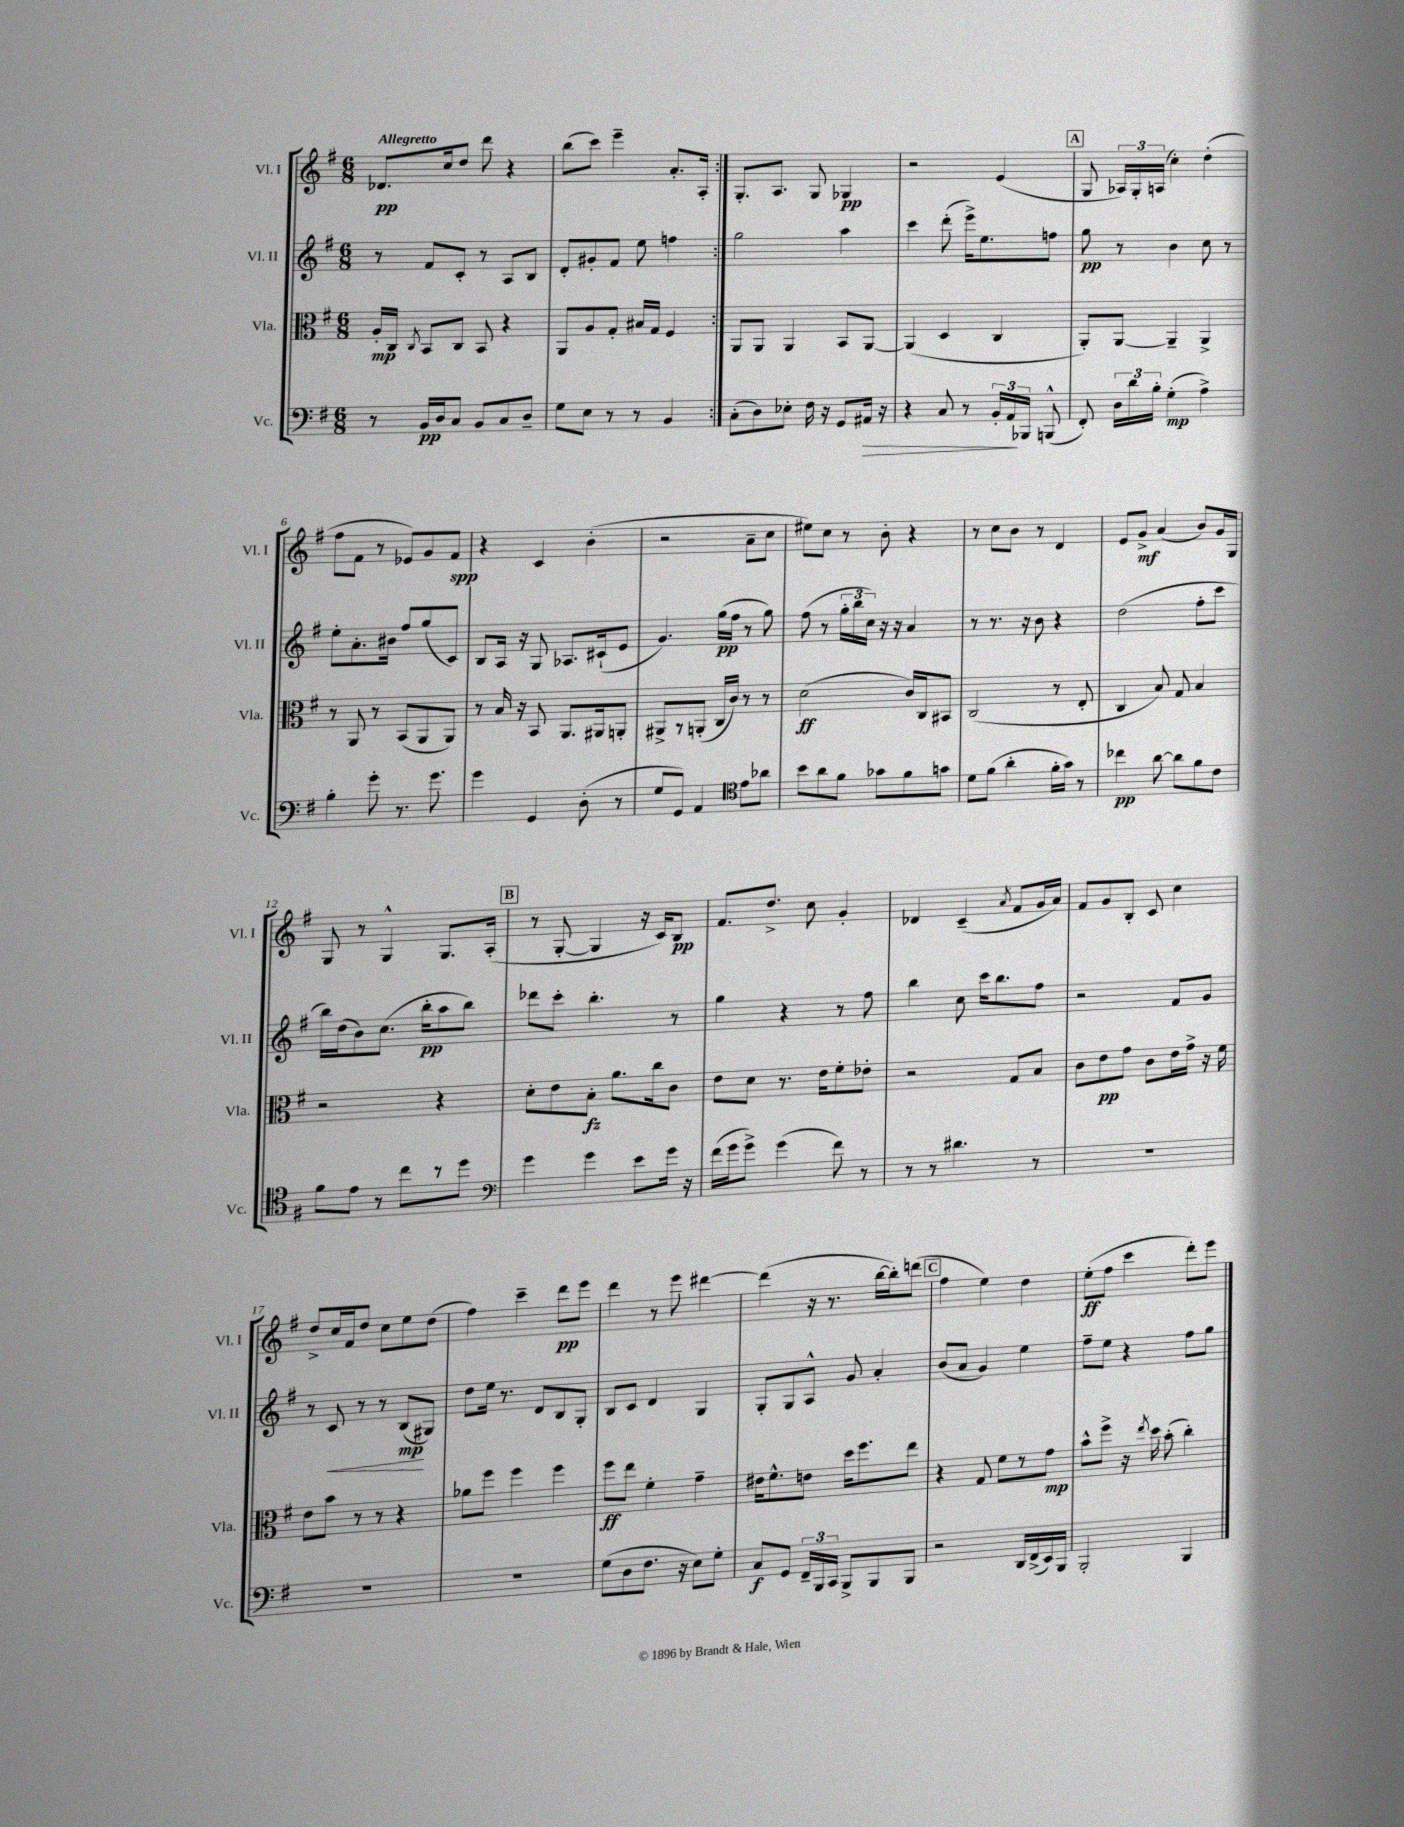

**kern	**dynam	**kern	**dynam	**kern	**dynam	**kern	**dynam
*part4	*part4	*part3	*part3	*part2	*part2	*part1	*part1
*staff4	*staff4	*staff3	*staff3	*staff2	*staff2	*staff1	*staff1
*I"Vc.	*	*I"Vla.	*	*I"Vl. II	*	*I"Vl. I	*
*I'Vc.	*	*I'Vla.	*	*I'Vl. II	*	*I'Vl. I	*
*clefF4	*	*clefC3	*	*clefG2	*	*clefG2	*
*k[f#]	*	*k[f#]	*	*k[f#]	*	*k[f#]	*
*M6/8	*	*M6/8	*	*M6/8	*	*M6/8	*
=1	=1	=1	=1	=1	=1	=1	=1
!	!	!	!	!	!	!LO:TX:a:B:t=Allegretto	!
8r	.	16A'/LL	mp	8r	.	8.d-X/L	pp
.	.	16C/JJ	.	.	.	.	.
.	.	8qC/	.	.	.	.	.
16BB/LL	pp	8BB/L	.	8f#/L	.	.	.
16D/J	.	.	.	.	.	16cc/k	.
8C/J	.	8C/J	.	8c'/J	.	8dd/J	.
8BB/L	.	8BB/	.	8r	.	8ddd\	.
8C/	.	4r	.	8A/L	.	4r	.
8D~/J	.	.	.	8B/J	.	.	.
=2	=2	=2	=2	=2	=2	=2	=2
8G\L	.	8AA/L	.	8d'/L	.	(8bb\L	.
8E\J	.	8A/	.	8g#X'/	.	8ccc\J)	.
8r	.	8G'/J	.	8f#/J	.	4eee~\	.
8r	.	16B#X/LL	.	8ee\	.	.	.
.	.	16G/JJ	.	.	.	.	.
4BB/	.	4F#/	.	4ffn\	.	8.a'/L	.
.	.	.	.	.	.	16A'/Jk	.
=3:|!	=3:|!	=3:|!	=3:|!	=3:|!	=3:|!	=3:|!	=3:|!
(8C'\L	.	8AA/L	.	2gg\	.	8.G'/L	.
8D\)	.	8AA/J	.	.	.	.	.
.	.	.	.	.	.	8.A/J	.
8E-X'\J	.	4AA/	.	.	.	.	.
16F#\	.	.	.	.	.	8G/	.
16r	.	.	.	.	.	.	.
8GG/L	.	8BB/L	.	4aa\	.	4G-X/	pp
!	!LO:HP:b	!	!	!	!	!	!
16AA#X/Jk	>	[8AA/J	.	.	.	.	.
16r	.	.	.	.	.	.	.
=4	=4	=4	=4	=4	=4	=4	=4
4r	.	(4AA/]	.	4ccc\	.	2r	.
8C/	.	4D/	.	(8ddd'\	.	.	.
8r	.	.	.	16eee^\KL)	.	.	.
.	.	.	.	8.ee\	.	.	.
24BB'/LL	.	4C/	.	.	.	(4e/	.
24AA/	.	.	.	.	.	.	.
24BBB-X/JJ	]	.	.	.	.	.	.
(8BBBn^^/	.	.	.	8ffn\J	.	.	.
!!LO:REH:place=s1:t=A
=5	=5	=5	=5	=5	=5	=5	=5
8FF#'/)	.	8AA'/L)	.	8gg\	pp	8G/	.
24D\LL	.	[8AA/J	.	8r	.	24A-X/LL)	.
24d\	.	.	.	.	.	24G'/	.
24B'\JJ	.	.	.	.	.	(24An/JJ	.
(4G'\	mp	4AA~/]	.	4b\	.	4cc'\)	.
4A^\)	.	4AA^/	.	8cc\	.	(4dd'\	.
.	.	.	.	8r	.	.	.
!!LO:LB:g=z
=6	=6	=6	=6	=6	=6	=6	=6
4B'\	.	8r	.	8ee'\L	.	8ff#\L	.
.	.	8AA/	.	8.a'\	.	8f#\J	.
8g'\	.	8r	.	.	.	8r	.
.	.	.	.	16b#X\Jk	.	.	.
8.r	.	(8BB/L	.	8ff#/L	.	8e-X/L)	.
.	.	8AA/	.	(8gg/	.	8g/	.
8.g\	.	.	.	.	.	.	.
.	.	8AA/J)	.	8c/J)	.	8f#/J	spp
=7	=7	=7	=7	=7	=7	=7	=7
4g\	.	8r	.	8B/L	.	4r	.
.	.	16B/	.	16A/Jk	.	.	.
.	.	16r	.	16r	.	.	.
4GG/	.	8BB/	.	8G/	.	4c/	.
.	.	8.AA/L	.	8.A-X/L	.	.	.
(8D'\	.	.	.	.	.	(4b'\	.
.	.	16AA#X/k	.	(16c#X`/k	.	.	.
8r	.	8AAn'/J	.	8e/J	.	.	.
=8	=8	=8	=8	=8	=8	=8	=8
8G/L	.	8AA#X^/L	.	4.g/)	.	2r	.
8GG/J)	.	8r	.	.	.	.	.
4AA/	.	(8AAn'/J	.	.	.	.	.
.	.	16C/LL	.	(16gg\LL	pp	.	.
.	.	16c/JJ)	.	16ff#\JJ	.	.	.
*clefC4	*	*	*	*	*	*	*
8e\L	.	8r	.	8r	.	8a~\L	.
8a-X\J	.	8r	.	8gg\)	.	8cc\J	.
=9	=9	=9	=9	=9	=9	=9	=9
8b\L	.	(2d\	ff	(8ff#\	.	8ee#X\L)	.
8a\	.	.	.	8r	.	8cc\J	.
8f#\J	.	.	.	24gg'\LL	.	8r	.
.	.	.	.	24bb\	.	.	.
.	.	.	.	24cc\JJ)	.	.	.
8g-X\L	.	.	.	16r	.	8b'\	.
.	.	.	.	16r	.	.	.
8f#\	.	16c/LL)	.	4a/	.	4r	.
.	.	16C/J	.	.	.	.	.
8gn\J	.	8BB#X/J	.	.	.	.	.
=10	=10	=10	=10	=10	=10	=10	=10
8d\L	.	(2C/	.	8r	.	8r	.
(8f#\J	.	.	.	8.r	.	8cc\L	.
4a'\	.	.	.	.	.	8b\J	.
.	.	.	.	16r	.	.	.
.	.	.	.	8b\	.	8r	.
16f#'\LL	.	8r	.	4r	.	4d/	.
16g\JJ)	.	.	.	.	.	.	.
8r	.	8E'/	.	.	.	.	.
=11	=11	=11	=11	=11	=11	=11	=11
4cc-X\	pp	4C/	.	(2dd\	.	8e/L	.
.	.	.	.	.	.	8g^/J	mf
[8a\	.	8B/)	.	.	.	(4a/	.
8a\L]	.	8G/	.	.	.	.	.
8f#\	.	4B/	.	8ff#'\L	.	8b/L)	.
8c\J	.	.	.	8ccc\J	.	16g/L	.
.	.	.	.	.	.	16G/JJ	.
!!LO:LB:g=z
=12	=12	=12	=12	=12	=12	=12	=12
8f#\L	.	2r	.	16bb\LL)	.	8G/	.
.	.	.	.	(16dd\J	.	.	.
8e\J	.	.	.	8b\)	.	8r	.
8r	.	.	.	(8.cc\J	.	4G^^/	.
8cc\L	.	.	.	.	.	.	.
.	.	.	.	16bb'\KL	pp	.	.
8r	.	4r	.	8aa\	.	8.G/L	.
8dd\J	.	.	.	8bb\J)	.	.	.
.	.	.	.	.	.	(16A'/Jk	.
!!LO:REH:place=s1:t=B
=13	=13	=13	=13	=13	=13	=13	=13
*clefF4	*	*	*	*	*	*	*
4g\	.	8d'\L	.	8ddd-X\L	.	8r	.
.	.	8e\	.	8ccc'\J	.	[8G'/	.
4g\	.	8B'\J	fz	4.bb'\	.	4G/]	.
.	.	8.a\L	.	.	.	.	.
8e\L	.	.	.	.	.	16r	.
.	.	16cc\k	.	.	.	16c/KL)	.
16g\Jk	.	8c\J	.	8r	.	8B/J	pp
16r	.	.	.	.	.	.	.
=14	=14	=14	=14	=14	=14	=14	=14
(16f#\LL	.	8e\L	.	4gg\	.	8.f#/L	.
16g\J	.	.	.	.	.	.	.
8g^\J)	.	8d\J	.	.	.	.	.
.	.	.	.	.	.	8.dd^/J	.
(4g\	.	8.r	.	4r	.	.	.
.	.	.	.	.	.	8cc\	.
.	.	16e\KL	.	.	.	.	.
8f#\)	.	8f#'\	.	8r	.	4g'/	.
8r	.	8e-X'\J	.	8ff#\	.	.	.
=15	=15	=15	=15	=15	=15	=15	=15
8r	.	2r	.	4bb\	.	4d-X/	.
8r	.	.	.	.	.	.	.
4.d#X\	.	.	.	8cc\	.	(4c~/	.
.	.	.	.	16ccc\KL	.	.	.
.	.	.	.	8.bb\	.	.	.
.	.	.	.	.	.	8qa/	.
.	.	8G/L	.	.	.	8f#/L	.
8r	.	8B/J	.	8ff#\J	.	16g/L	.
.	.	.	.	.	.	16a/JJ)	.
=16	=16	=16	=16	=16	=16	=16	=16
2.r	.	8c\L	.	2r	.	8f#/L	.
.	.	8e\	pp	.	.	8g/	.
.	.	8g\J	.	.	.	8B'/J	.
.	.	8c\L	.	.	.	8c/	.
.	.	16e\L	.	8f#/L	.	4cc\	.
.	.	16g^\JJ	.	.	.	.	.
.	.	16r	.	8g/J	.	.	.
.	.	16f#\	.	.	.	.	.
!!LO:LB:g=z
=17	=17	=17	=17	=17	=17	=17	=17
2.r	.	8e\L	.	8r	.	8dd^/L	.
!	!	!	!	!	!LO:HP:b	!	!
.	.	8b\J	.	8c/	<	16cc/L	.
.	.	.	.	.	.	16f#/J	.
.	.	8r	.	8r	.	8dd/J	.
.	.	8r	.	8r	.	8cc\L	.
.	.	4r	.	(8B/L	mp	8ee\	.
.	.	.	.	8G#X/J)	[	(8dd\J	.
=18	=18	=18	=18	=18	=18	=18	=18
2.r	.	8a-X\L	.	8dd\L	.	4ff#\)	.
.	.	8ff#\J	.	16ee\Jk	.	.	.
.	.	.	.	8.r	.	.	.
.	.	4ff#\	.	.	.	4ccc~\	.
.	.	.	.	8d/L	.	.	.
.	.	4ff#\	.	8B/	.	8ddd\L	pp
.	.	.	.	8G'/J	.	8eee\J	.
=19	=19	=19	=19	=19	=19	=19	=19
(8G\L	.	8ff#\L	ff	8B/L	.	4ddd\	.
8D\	.	8ee\J	.	8c/J	.	.	.
8.F#\J	.	4f#'\	.	4d/	.	8r	.
.	.	.	.	.	.	8eee\	.
16r	.	.	.	.	.	.	.
8E\L)	.	4g~\	.	4G/	.	[4ddd#X\	.
8G'\J	.	.	.	.	.	.	.
=20	=20	=20	=20	=20	=20	=20	=20
8C/L	f	16e#X\KL	.	8G'/L	.	(4ddd#\]	.
.	.	8.f#^^\	.	.	.	.	.
8GG/J	.	.	.	8G/	.	.	.
24FF#~/LL	.	8en\J	.	8A^^/J	.	16r	.
24BBB/	.	.	.	.	.	.	.
.	.	.	.	.	.	8.r	.
24CC/JJ	.	.	.	.	.	.	.
8BBB^/L	.	16dd\KL	.	8g/	.	.	.
.	.	8.ff#\	.	.	.	.	.
8BBB/	.	.	.	4a'/	.	[16bb\LL	.
.	.	.	.	.	.	16bb'\J])	.
8BBB/J	.	8ee\J	.	.	.	(8dddn\J	.
!!LO:REH:place=s1:t=C
=21	=21	=21	=21	=21	=21	=21	=21
2r	.	4r	.	(8b/L	.	4ff#\	.
.	.	.	.	8a/J	.	.	.
.	.	8G/	.	4g/)	.	4ee\)	.
.	.	8f#\L	.	.	.	.	.
16DD/LL	.	8r	.	4ee\	.	4dd\	.
(16FF#^/	.	.	.	.	.	.	.
16EE/)	.	8g\J	mp	.	.	.	.
16BBB/JJ	.	.	.	.	.	.	.
=22	=22	=22	=22	=22	=22	=22	=22
2BBB'/	.	8b^^\L	.	8ff#~\L	.	(8ee'\L	ff
.	.	8ff#^\J	.	8ee\J	.	8ff#\J	.
.	.	16r	.	4r	.	4ccc\	.
.	.	8qee/	.	.	.	.	.
.	.	16dd\	.	.	.	.	.
.	.	(8b'\	.	.	.	.	.
4BBB/	.	4cc'\)	.	8ff#\L	.	8ddd'\L)	.
.	.	.	.	8gg\J	.	8eee\J	.
==	==	==	==	==	==	==	==
*-	*-	*-	*-	*-	*-	*-	*-
